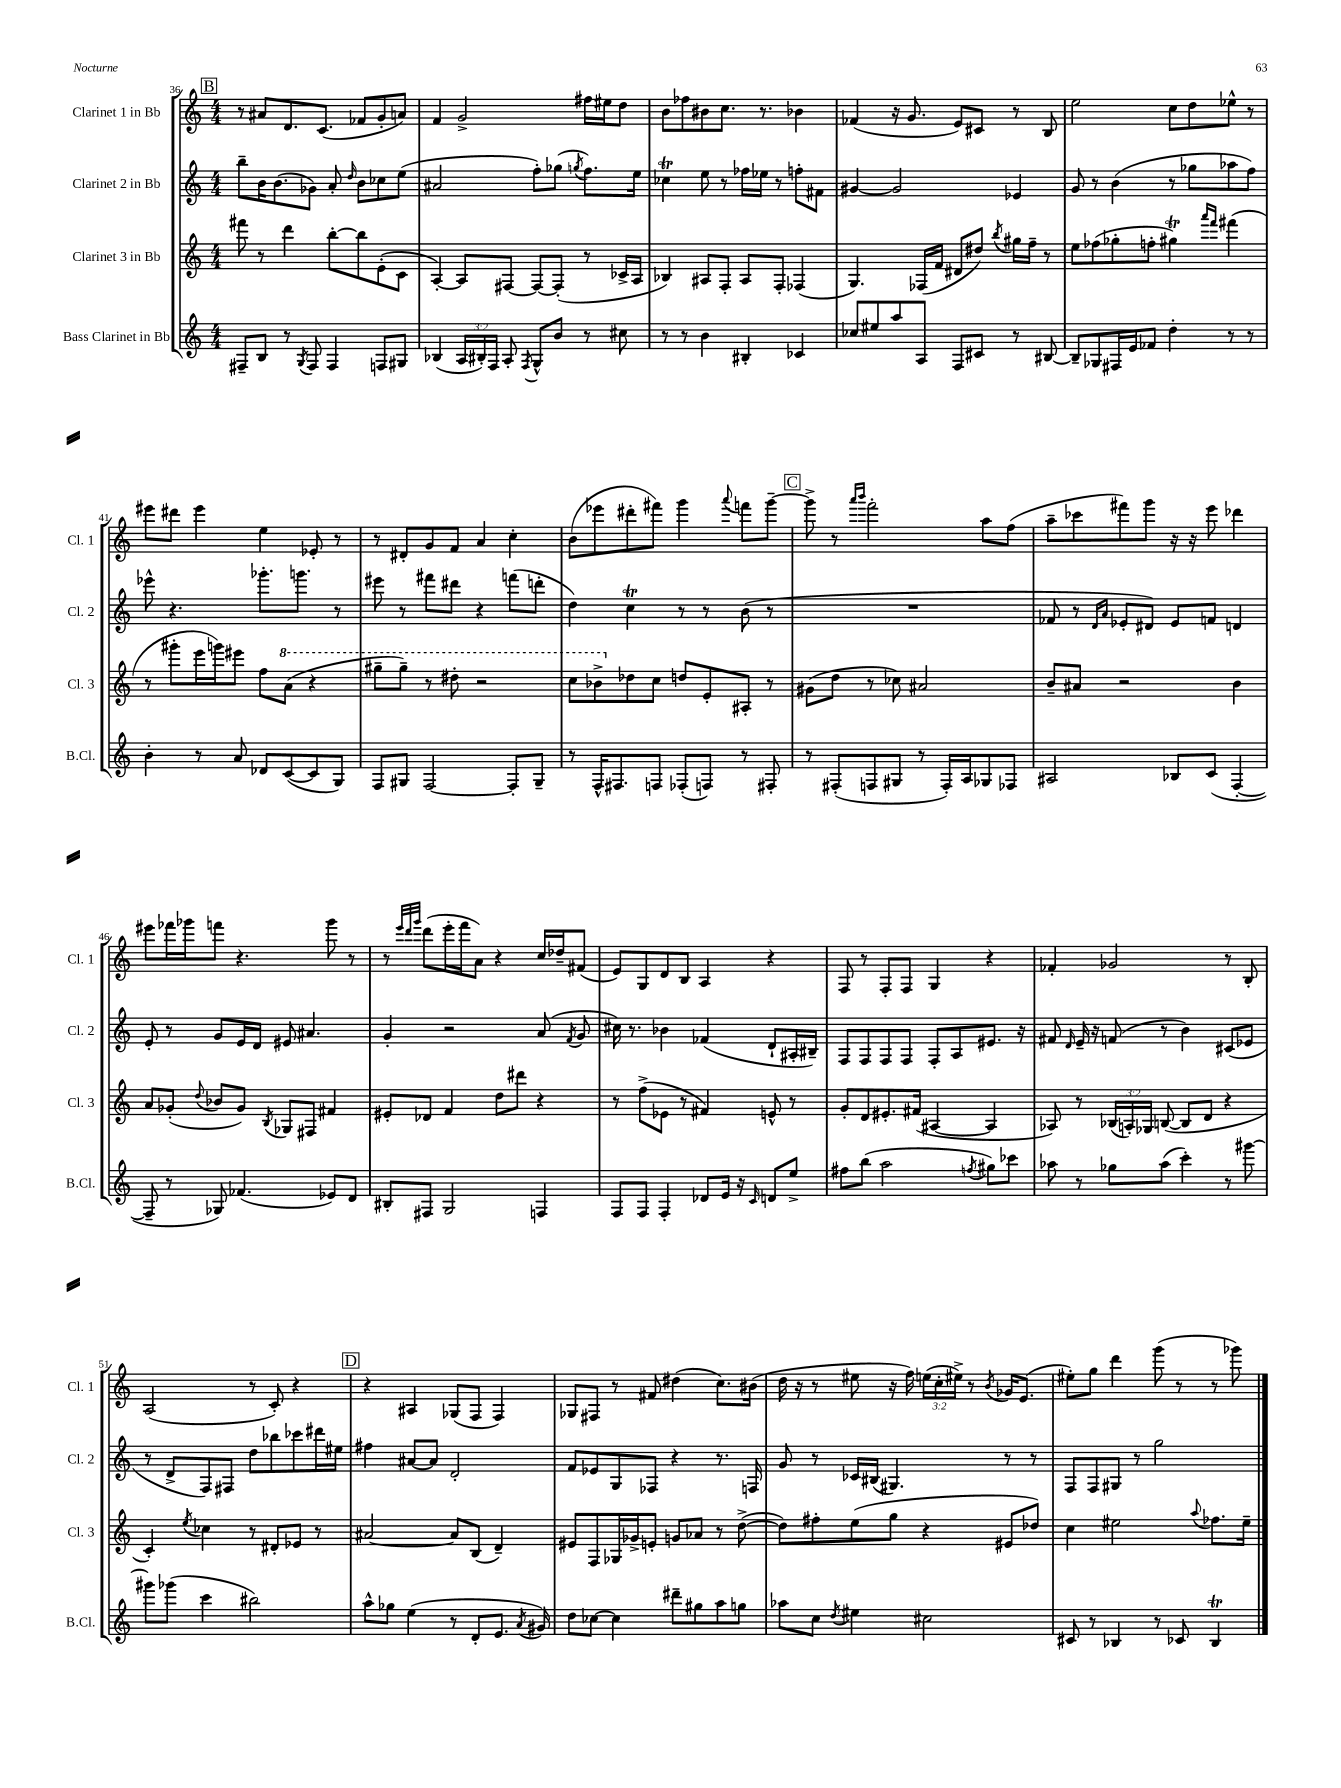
<<
\new StaffGroup <<
\new Staff = "s0" \with { instrumentName = "Clarinet 1 in Bb" shortInstrumentName = "Cl. 1" } {
    \clef treble \key c \major \numericTimeSignature \time 4/4 \override Staff.TupletNumber.text = #tuplet-number::calc-fraction-text
    \autoBeamOff \mark \markup { \box "B" } r8 ais'8[ d'8. c'8.]( fes'8[ g'8-. a'8]) |
    f'4 g'2-> fis''16[ eis''16 d''8] |
    b'8[ fes''8 bis'8 c''8.] r8. bes'4 |
    fes'4( r16 g'8. e'8[) cis'8] r8 b8 |
    e''2 c''8[ d''8 ees''8]-^ r8 |
    eis'''8[ dis'''8] eis'''4 e''4 ees'8-. r8 |
    r8 dis'8[-. g'8 f'8] a'4 c''4-. |
    b'8[( ees'''8 dis'''8-. fis'''8]) g'''4 \appoggiatura { a'''8 } f'''8[ g'''8]~-- |
    \mark \markup { \box "C" } g'''8-> r8 \grace { a'''16[ b'''16] } f'''2-. a''8[ f''8]( |
    a''8[-- ces'''8 fis'''8) g'''8] r16 r16 e'''8 des'''4 |
    eis'''8[ fes'''16 ges'''16 f'''8] r4. ges'''8 r8 |
    r8 \grace { e'''32[ d'''32 g'''32] } d'''8[( e'''16-. f'''16 a'8]) r4 c''16[ des''16-- fis'8]( |
    e'8[) g8 d'8 b8] a4 r4 |
    f8 r8 f8[-. f8] g4 r4 |
    fes'4-. ges'2 r8 b8-. |
    a2( r8 c'8-.) r4 |
    \mark \markup { \box "D" } r4 ais4 ges8[( f8] f4) |
    ges8[ fis8] r8 fis'8 dis''4( c''8.[) bis'16]( |
    d''16 r16 r8 eis''8 r16 f''16) \tuplet 3/2 { e''16[( c''16-. eis''16]->) } r8 \acciaccatura { b'8 } ges'16[ e'8.]( |
    eis''8[-.) g''8] d'''4 g'''8( r8 r8 ges'''8) \bar "|." |
}
\new Staff = "s1" \with { instrumentName = "Clarinet 2 in Bb" shortInstrumentName = "Cl. 2" } {
    \clef treble \key c \major \numericTimeSignature \time 4/4
    \autoBeamOff \mark \markup { \box "B" } b''8[-- b'16 b'8.( ges'8]) a'8-. \grace { d''16 } b'8[ ces''8 e''8]( |
    ais'2 f''8[-.) ges''8]( \acciaccatura { g''8 } f''8.[) e''16] |
    ces''4\trill e''8 r8 fes''16[ ees''16] r8 f''8[-. fis'8] |
    gis'4~ gis'2 ees'4 |
    g'8 r8 b'4( r8 ges''8[ aes''8 f''8]) |
    ees'''8-^ r4. ges'''8.[-. g'''8.] r8 |
    eis'''8 r8 fis'''8[ dis'''8] r4 f'''8[( d'''8]-. |
    d''4) c''4\trill r8 r8 b'8( r8 |
    \mark \markup { \box "C" } R1 |
    fes'8 r8 \grace { d'16[ a'16] } ees'8[-. dis'8]) ees'8[ f'8] d'4 |
    e'8-. r8 g'8[ e'16 d'16] eis'8 ais'4. |
    g'4-. r2 a'8( \acciaccatura { f'8 } g'8 |
    cis''16) r8. bes'4 fes'4( d'8[-! ais16-. bis16]--) |
    f8[ f8 f8 f8] f8[-. a8 eis'8.] r16 |
    fis'8 \grace { d'16 } e'16-- r16 f'8( r8 b'4) cis'8[( ees'8] |
    r8 d'8[-> f8) fis8] d''8[ bes''8 ces'''8 dis'''16 eis''16] |
    \mark \markup { \box "D" } fis''4 ais'8[~ ais'8] d'2-. |
    f'8[ ees'8 g8 fes8] r4 r8. f16 |
    g'8 r8 ces'16[ bis16]( gis4.) r8 r8 |
    f8[ f8 gis8] r8 g''2 \bar "|." |
}
\new Staff = "s2" \with { instrumentName = "Clarinet 3 in Bb" shortInstrumentName = "Cl. 3" } {
    \clef treble \key c \major \numericTimeSignature \time 4/4 \override Staff.TupletNumber.text = #tuplet-number::calc-fraction-text
    \autoBeamOff \mark \markup { \box "B" } fis'''8 r8 d'''4 b''8[~-. b''8 e'8-.( c'8] |
    a4~-.) a8[ fis8]~ fis8[~ fis8]-.( r8 ces'16[-> a16] |
    bes4) ais8[ f8]-. ais8[ f8]-. fes4( |
    g4.) fes16[( f'16] dis'8[ dis''8]) \acciaccatura { b''8 } gis''16[ f''16]-- r8 |
    e''8[ fes''8( ges''8-. f''8]-. gis''4\trill) \grace { a'''16[ f'''16] } fis'''4( |
    r8 gis'''8[-. e'''16 g'''16) eis'''8] f''8[ \ottava #1 a''8]( r4 |
    gis'''8[-- gis'''8]--) r8 dis'''8-. r2 |
    c'''8[ bes''8-> \ottava #0 des''8 c''8] d''8[ e'8-. ais8]-. r8 |
    \mark \markup { \box "C" } gis'8[( d''8] r8 ces''8) ais'2 |
    b'8[-- ais'8] r2 b'4 |
    a'8[ ges'8]-.( \appoggiatura { d''8 } bes'8[ ges'8]) \acciaccatura { b8 } ges8[ fis8] fis'4 |
    eis'8[-. des'8] f'4 d''8[ dis'''8] r4 |
    r8 f''8[->( ees'8] r8 fis'4) e'8-^ r8 |
    g'8[-. d'8 eis'8.-. fis'16]( ais4~ ais4 |
    aes8) r8 \tuplet 3/2 { bes16[( a16-.) ges16] } b8~( b8[ d'8] r4 |
    c'4-.) \acciaccatura { e''8 } ces''4 r8 dis'8[-. ees'8] r8 |
    \mark \markup { \box "D" } ais'2~ ais'8[ b8]( d'4--) |
    eis'8[ f8 ges16 ges'16-> e'8]-. g'8[ aes'8] r8 d''8~->( |
    d''8[) fis''8-. e''8( g''8] r4 eis'8[ des''8]) |
    c''4 eis''2 \appoggiatura { a''8 } fes''8.[ eis''16]-- \bar "|." |
}
\new Staff = "s3" \with { instrumentName = "Bass Clarinet in Bb" shortInstrumentName = "B.Cl." } {
    \clef treble \key c \major \numericTimeSignature \time 4/4 \override Staff.TupletNumber.text = #tuplet-number::calc-fraction-text
    \autoBeamOff \mark \markup { \box "B" } fis8[-- b8] r8 \acciaccatura { g8 } fis8 fis4 f8[ gis8] |
    bes4( \tuplet 3/2 { a16[ bis16-.) f16] } a8-. \acciaccatura { f8 } g8[-^ b'8] r8 cis''8 |
    r8 r8 b'4 bis4-. ces'4 |
    ces''8[ eis''8 a''8 a8] f8[ cis'8] r8 bis8~ |
    bis8[-- ges8 fis16 e'16 fes'8] d''4-. r8 r8 |
    b'4-. r8 a'8 des'8[ c'8~( c'8 g8]) |
    f8[ gis8] f2~ f8[-. gis8]-- |
    r8 f16[-^ fis8. f8] fes8[-.( f8]) r8 fis8-. |
    \mark \markup { \box "C" } r8 fis8[-.( f8 gis8] r8 f16[-.) a16 ges8 fes8] |
    ais2 bes8[ c'8]( f4~-. |
    f8-- r8 ges8) fes'4.( ees'8[) d'8] |
    bis8[-. fis8] g2 f4 |
    f8[ f8] f4-. des'8[ e'16] r16 \grace { c'16 } d'8[ e''8]-> |
    fis''8[ b''8]( a''2 \acciaccatura { f''8 } gis''8[) ces'''8] |
    aes''8 r8 ges''8[ aes''8]( c'''4-.) r8 gis'''8~ |
    gis'''8[ ges'''8]( c'''4 bis''2) |
    \mark \markup { \box "D" } a''8[-^ ges''8] e''4( r8 d'8[-. e'8.] \acciaccatura { a'8 } gis'16) |
    d''8[ ces''8]~ ces''4 dis'''8[-- gis''8 a''8 g''8] |
    aes''8[ c''8] \acciaccatura { d''8 } eis''4 cis''2 |
    cis'8 r8 bes4 r8 ces'8 bes4\trill \bar "|." |
}
>>
>>
\layout { \context { \Score currentBarNumber = #36 } }
